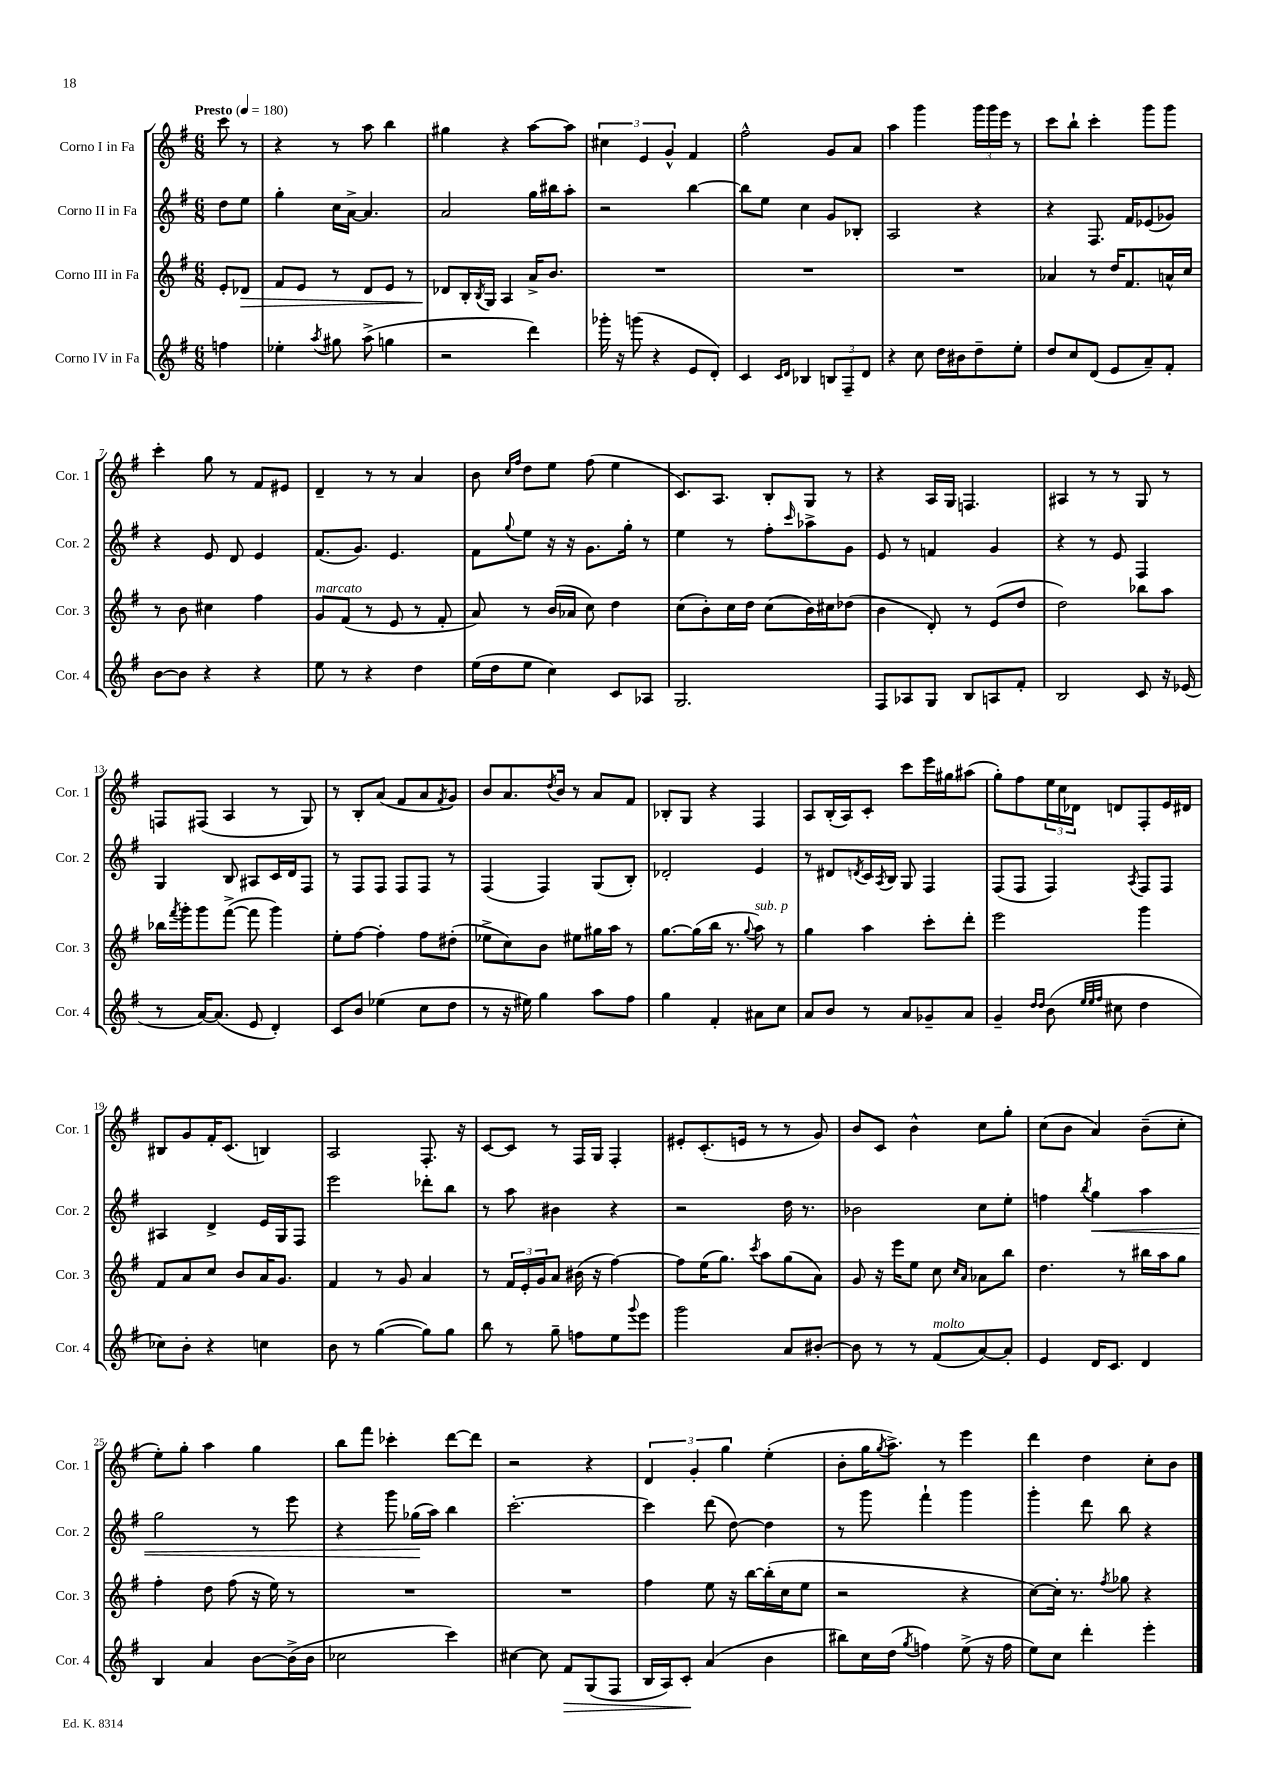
<<
\new StaffGroup <<
\new Staff = "s0" \with { instrumentName = "Corno I in Fa" shortInstrumentName = "Cor. 1" } {
    \clef treble \key g \major \numericTimeSignature \time 6/8 \partial 4 \tempo "Presto" 4 = 180
    c'''8 r8 |
    r4 r8 a''8 b''4 |
    gis''4 r4 a''8~ a''8 |
    \tuplet 3/2 { cis''4 e'4 g'4-^ } fis'4 |
    fis''2-^ g'8 a'8 |
    a''4 g'''4 \tuplet 3/2 { g'''16 g'''16 e'''16 } r8 |
    c'''8 b''8-! c'''4-. g'''8 g'''8 |
    c'''4-. g''8 r8 fis'8 eis'8 |
    d'4-- r8 r8 a'4 |
    b'8 \grace { c''16 fis''16 } d''8 e''8 fis''8( e''4 |
    c'8.) a8. b8-. g8 r8 |
    r4 a16 g16 f4. |
    ais4 r8 r8 g8 r8 |
    f8 fis8( a4 r8 g8) |
    r8 b8-. a'8( fis'8 a'8 \acciaccatura { fis'8 } g'8) |
    b'8 a'8. \acciaccatura { d''8 } b'16 r8 a'8 fis'8 |
    bes8-. g8 r4 fis4 |
    a8 b16-.( a16) c'8-. c'''8 e'''16 gis''16 ais''8( |
    g''8-.) fis''8 \tuplet 3/2 { e''16 c''16 des'16 } d'8 fis8-. e'16 dis'16 |
    bis8 g'8 fis'16-. c'8.( b4) |
    a2 fis8.-. r16 |
    c'8~ c'8 r8 fis16 g16 fis4-. |
    eis'8-. c'8.-.( e'16 r8 r8 g'8) |
    b'8 c'8 b'4-^ c''8 g''8-. |
    c''8( b'8 a'4) b'8--( c''8-. |
    e''8-.) g''8-. a''4 g''4 |
    b''8 fis'''8 ces'''4-. d'''8~ d'''8 |
    r2 r4 |
    \tuplet 3/2 { d'4 g'4-. g''4 } e''4-.( |
    b'8-. g''16 \acciaccatura { g''8 } a''8.->) r8 e'''4 |
    d'''4 d''4 c''8-. b'8 \bar "|." |
}
\new Staff = "s1" \with { instrumentName = "Corno II in Fa" shortInstrumentName = "Cor. 2" } {
    \clef treble \key g \major \numericTimeSignature \time 6/8 \partial 4
    d''8 e''8 |
    g''4-. c''16 a'16~-> a'4. |
    a'2 g''16 bis''16 a''8-. |
    r2 b''4~ |
    b''8 e''8 c''4 g'8 bes8-. |
    a2 r4 |
    r4 fis8. fis'16 ees'8( ges'8) |
    r4 e'8 d'8 e'4 |
    fis'8.( g'8.) e'4. |
    fis'8 \appoggiatura { g''8 } e''8 r16 r16 g'8. g''16-. r8 |
    e''4 r8 fis''8-. \grace { c'''16 } aes''8-> g'8 |
    e'8 r8 f'4 g'4 |
    r4 r8 e'8 fis4 |
    g4 b8 ais8 c'16 d'16 fis8 |
    r8 fis8 fis8 fis8 fis8 r8 |
    fis4( fis4) g8( b8-.) |
    des'2-. e'4 |
    r8 dis'8 \acciaccatura { d'8 } c'16 \acciaccatura { a8 } b16 g8 fis4 |
    fis8( fis8 fis4) \acciaccatura { a8 } fis8 fis8 |
    ais4 d'4-> e'16 g16 fis8 |
    e'''2 des'''8-. b''8 |
    r8 a''8 bis'4 r4 |
    r2 d''16 r8. |
    bes'2 c''8 e''8-. |
    f''4 \acciaccatura { b''8 } g''4\< a''4 |
    g''2 r8 e'''8 |
    r4 g'''8 ges''16\!( a''16) b''4 |
    c'''2.~-. |
    c'''4 d'''8( d''8~) d''4 |
    r8 g'''8 fis'''4-! g'''4 |
    g'''4-. d'''8 b''8 r4 \bar "|." |
}
\new Staff = "s2" \with { instrumentName = "Corno III in Fa" shortInstrumentName = "Cor. 3" } {
    \clef treble \key g \major \numericTimeSignature \time 6/8 \partial 4
    e'8-. des'8\> |
    fis'8 e'8 r8 d'8 e'8 r8 |
    des'8\! b16-. \acciaccatura { b8 } g16 a4 a'16-> b'8. |
    R2. |
    R2. |
    R2. |
    aes'4 r8 d''16 fis'8. a'16-^ c''16 |
    r8 b'8 cis''4 fis''4 |
    g'8^\markup { \italic "marcato" } fis'8( r8 e'8 r8 fis'8-. |
    a'8) r8 b'16( aes'16 c''8) d''4 |
    c''8( b'8-.) c''16 d''16 c''8( b'16) cis''16 des''8( |
    b'4 d'8-.) r8 e'8( d''8 |
    d''2) bes''8 a''8 |
    bes''16 \acciaccatura { fis'''8 } g'''16-. g'''8 fis'''8~->( fis'''8 g'''4) |
    e''8-. fis''8~ fis''4-. fis''8 dis''8-.( |
    ees''8-> c''8) b'8 eis''8 gis''16 a''16 r8 |
    g''8.~ g''16( b''16 r8. \appoggiatura { g''8 } a''8^\markup { \italic "sub. p" }) r8 |
    g''4 a''4 c'''8-. d'''8-. |
    e'''2 g'''4 |
    fis'8 a'8 c''8 b'8 a'16 g'8. |
    fis'4 r8 g'8 a'4 |
    r8 \tuplet 3/2 { fis'16 e'16-. g'16 } a'8 bis'16( r16 fis''4~) |
    fis''8 e''16( g''8.) \acciaccatura { c'''8 } a''8 g''8( a'8) |
    g'8 r16 e'''16 e''8 c''8 \grace { c''16 a'16 } aes'8 b''8 |
    d''4. r8 bis''16 a''16 g''8 |
    fis''4-. d''8 fis''8( r16 e''16) r8 |
    R2. |
    R2. |
    fis''4 e''8 r16 b''16~ b''16-.( c''16 e''8 |
    r2 r4 |
    c''8~) c''16-. r8. \acciaccatura { fis''8 } ges''8 r4 \bar "|." |
}
\new Staff = "s3" \with { instrumentName = "Corno IV in Fa" shortInstrumentName = "Cor. 4" } {
    \clef treble \key g \major \numericTimeSignature \time 6/8 \partial 4
    f''4 |
    ees''4-. \acciaccatura { a''8 } gis''8 a''8->( g''4 |
    r2 d'''4) |
    ges'''16-. r16 g'''8( r4 e'8 d'8-.) |
    c'4 \grace { c'16 d'16 } bes4 \tuplet 3/2 { b8 fis8-- d'8 } |
    r4 c''8 d''16 bis'16 d''8-- e''8-. |
    d''8 c''8 d'8( e'8 a'8--) fis'8-. |
    b'8~ b'8 r4 r4 |
    e''8 r8 r4 d''4 |
    e''16( d''16 e''8 c''4) c'8 aes8 |
    g2. |
    fis8 aes8 g8 b8 a8 fis'8-. |
    b2 c'8 r16 ees'16( |
    r8 a'16~) a'8.( e'8 d'4-.) |
    c'8 b'8 ees''4( c''8 d''8 |
    r8 r16 eis''16) g''4 a''8 fis''8 |
    g''4 fis'4-. ais'8 c''8 |
    a'8 b'8 r8 a'8 ges'8-- a'8 |
    g'4-- \grace { d''16 d''16 } b'8( \grace { e''32 e''32 fis''32 } cis''8 d''4 |
    ces''8) b'8-. r4 c''4 |
    b'8 r8 g''4~( g''8) g''8 |
    b''8 r8 g''8-- f''8 e''8 \appoggiatura { g'''8 } e'''8 |
    g'''2 a'8 bis'8~-. |
    bis'8 r8 r8 fis'8^\markup { \italic "molto" }( a'8~) a'8-. |
    e'4 d'16 c'8. d'4 |
    b4 a'4 b'8~ b'16->( b'16 |
    ces''2 c'''4) |
    cis''4~ cis''8 fis'8\> g8( fis8 |
    b16 a16) c'8-.\! a'4( b'4 |
    bis''8) c''16 d''16( \acciaccatura { g''8 } f''4) e''8->( r16 f''16 |
    e''8) c''8 d'''4-. e'''4-. \bar "|." |
}
>>
>>
